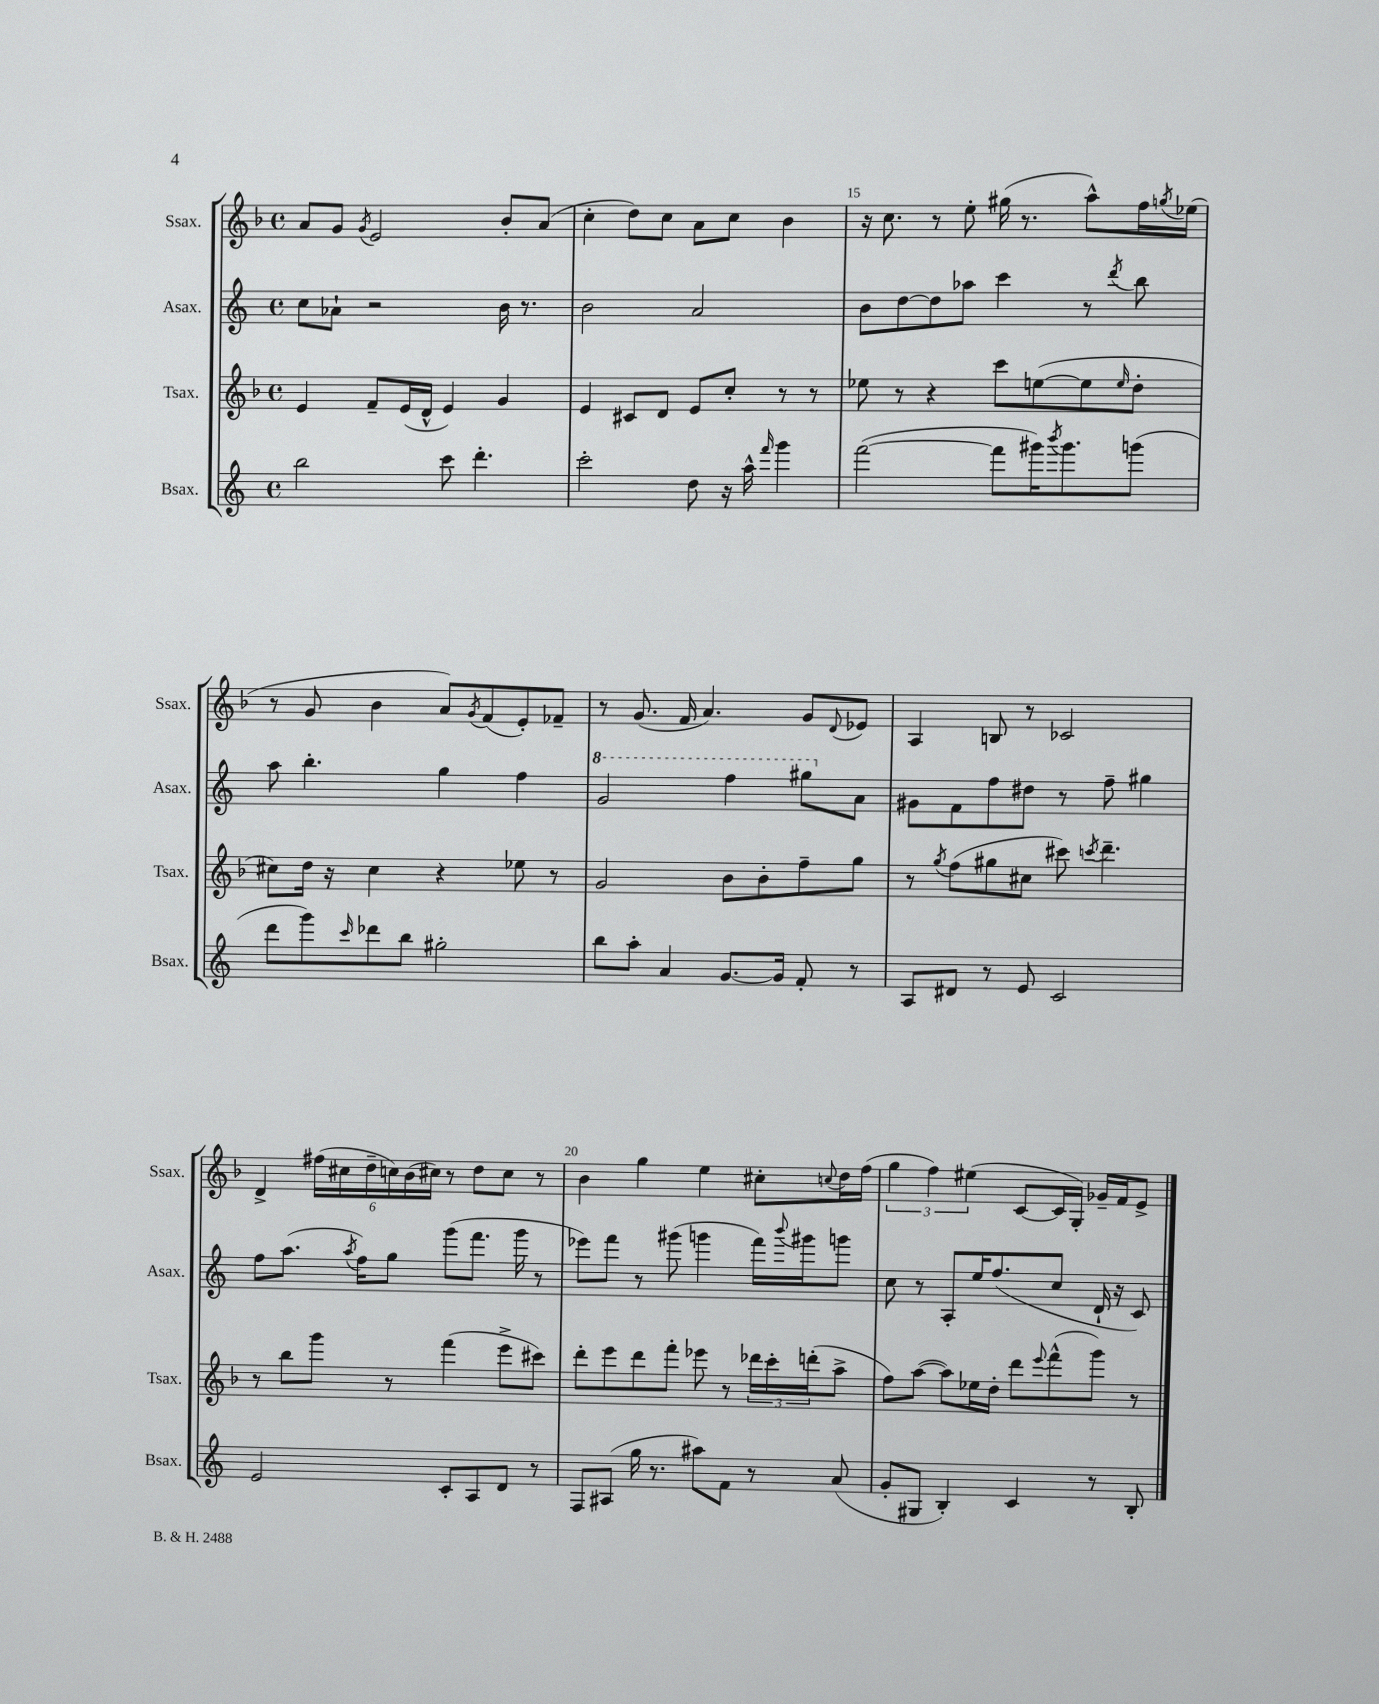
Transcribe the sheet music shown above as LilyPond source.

<<
\new StaffGroup <<
\new Staff = "s0" \with { instrumentName = "Ssax." shortInstrumentName = "Ssax." } {
    \clef treble \key f \major \defaultTimeSignature \time 4/4
    a'8 g'8 \acciaccatura { g'8 } e'2 bes'8-. a'8( |
    c''4-. d''8) c''8 a'8 c''8 bes'4 |
    r16 c''8. r8 e''8-. gis''16( r8. a''8-^) f''16 \acciaccatura { g''8 } ees''16( |
    r8 g'8 bes'4 a'8) \acciaccatura { g'8 } f'8( e'8-.) fes'8-- |
    r8 g'8.( f'16 a'4.) g'8 \appoggiatura { d'8 } ees'8 |
    a4 b8 r8 ces'2 |
    d'4-> \tuplet 6/4 { fis''16( cis''16 d''16-- c''16) bes'16( cis''16) } r8 d''8 cis''8 r8 |
    bes'4 g''4 e''4 cis''8-. \appoggiatura { c''8 } d''16 f''16( |
    \tuplet 3/2 { g''4 f''4) eis''4( } c'8~ c'16 g16-.) ges'16-- f'16 e'8-> \bar "|." |
}
\new Staff = "s1" \with { instrumentName = "Asax." shortInstrumentName = "Asax." } {
    \clef treble \key c \major \defaultTimeSignature \time 4/4
    c''8 aes'8-! r2 b'16 r8. |
    b'2 a'2 |
    b'8 d''8~ d''8 aes''8 c'''4 r8 \acciaccatura { d'''8 } b''8 |
    a''8 b''4.-. g''4 f''4 |
    \ottava #1 g''2 f'''4 gis'''8 \ottava #0 a'8 |
    gis'8 f'8 f''8 dis''8 r8 f''8-- gis''4 |
    f''8 a''8.( \acciaccatura { a''8 } f''16) g''8 g'''8( f'''8. g'''16 r8 |
    ees'''8) f'''8 r8 gis'''8( g'''4 f'''16) \appoggiatura { b'''8 } gis'''16 g'''8 |
    c''8 r8 a8-. e''16 f''8.( c''8 d'16-! r16 c'8) \bar "|." |
}
\new Staff = "s2" \with { instrumentName = "Tsax." shortInstrumentName = "Tsax." } {
    \clef treble \key f \major \defaultTimeSignature \time 4/4
    e'4 f'8-- e'16( d'16-^ e'4) g'4 |
    e'4 cis'8 d'8 e'8 c''8-. r8 r8 |
    ees''8 r8 r4 c'''8 e''8~( e''8 \grace { e''16 } d''8-. |
    cis''8) d''16 r16 cis''4 r4 ees''8 r8 |
    g'2 bes'8 bes'8-. f''8-- g''8 |
    r8 \acciaccatura { g''8 } f''8( gis''8 cis''8 cis'''8) \acciaccatura { c'''8 } d'''4.-- |
    r8 bes''8 g'''8 r8 f'''4( e'''8-> cis'''8) |
    d'''8-. e'''8 d'''8 f'''8-. ees'''8 r8 \tuplet 3/2 { des'''16 c'''16-. d'''16-.( } a''8-> |
    f''8) a''8~( a''8) ees''16 d''16-. d'''8 \appoggiatura { e'''8 } f'''8-^( g'''8) r8 \bar "|." |
}
\new Staff = "s3" \with { instrumentName = "Bsax." shortInstrumentName = "Bsax." } {
    \clef treble \key c \major \defaultTimeSignature \time 4/4
    b''2 c'''8 d'''4.-. |
    c'''2-. d''8 r16 a''16-^ \grace { f'''16 } g'''4 |
    f'''2~( f'''8 gis'''16) \acciaccatura { b'''8 } gis'''8. g'''8( |
    d'''8 g'''8) \grace { c'''16 } des'''8 b''8 gis''2-. |
    b''8 a''8-. a'4 g'8.~ g'16 f'8-. r8 |
    a8 dis'8 r8 e'8 c'2 |
    e'2 c'8-. a8 d'8 r8 |
    f8 ais8( g''16 r8. ais''8) f'8 r8 a'8( |
    g'8-. gis8 b4-.) c'4 r8 b8-. \bar "|." |
}
>>
>>
\layout { \context { \Score currentBarNumber = #13 \override BarNumber.break-visibility = ##(#f #t #t) barNumberVisibility = #(every-nth-bar-number-visible 5) } }
